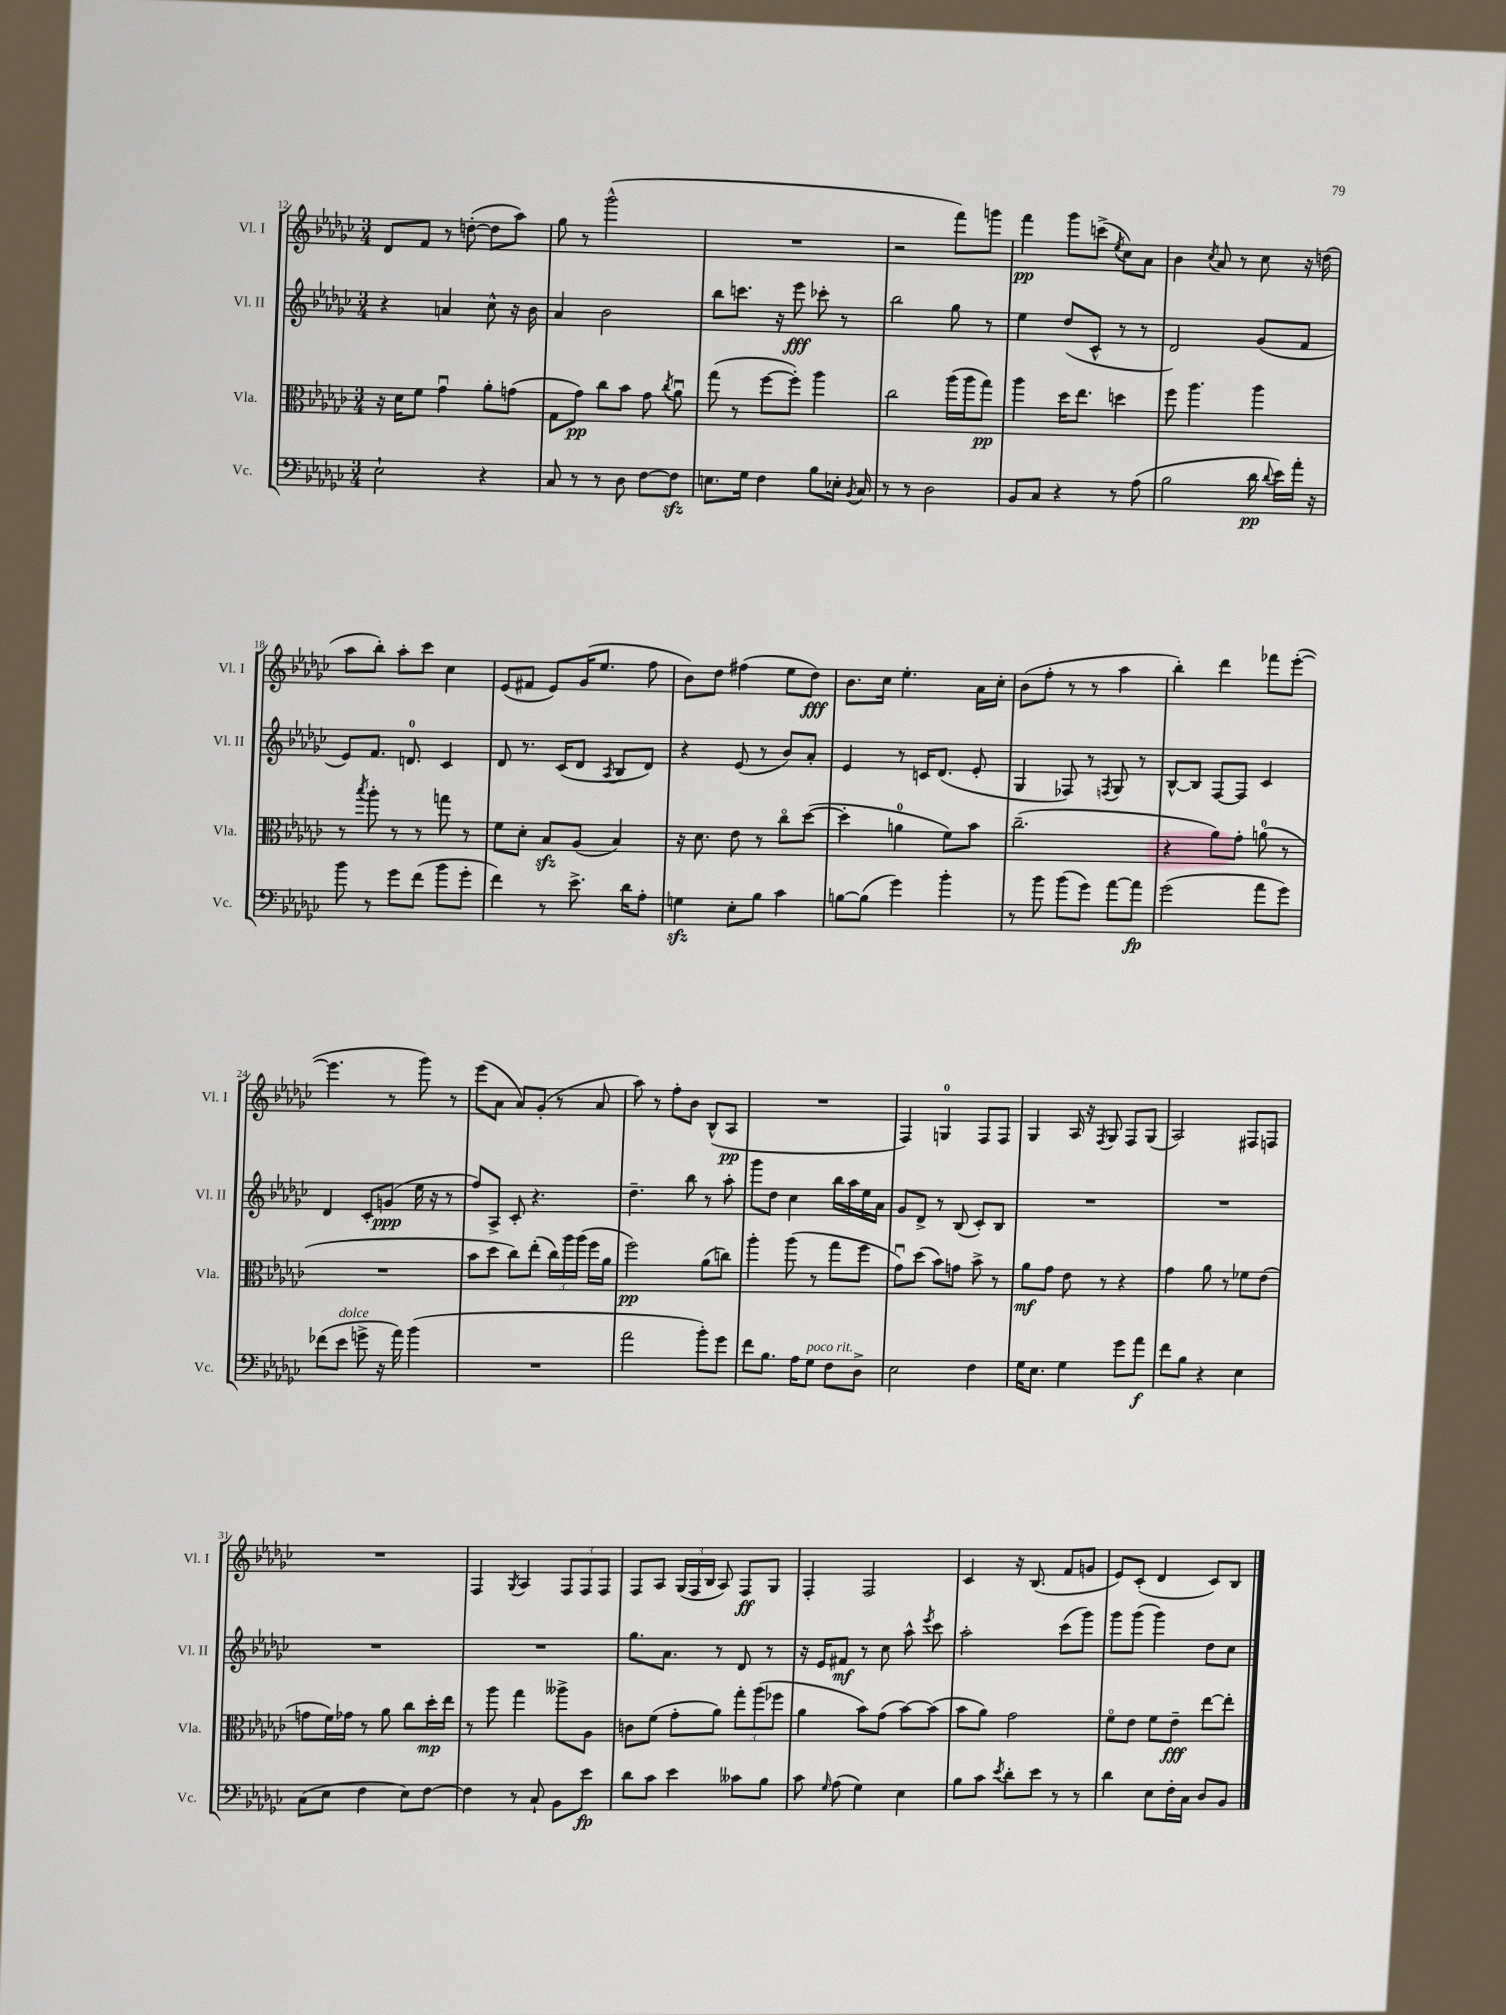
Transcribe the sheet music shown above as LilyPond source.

<<
\new StaffGroup <<
\new Staff = "s0" \with { instrumentName = "Vl. I" shortInstrumentName = "Vl. I" } {
    \clef treble \key ges \major \numericTimeSignature \time 3/4
    \autoBeamOff des'8[ f'8] r8 d''8~-.( d''8[ aes''8]) |
    ges''8 r8 ges'''2-^( |
    R2. |
    r2 f'''8[) g'''8] |
    f'''4\pp ges'''8[ c'''8]->( \acciaccatura { ees''8 } ces''8[) aes'8] |
    bes'4 \acciaccatura { ces''8 } aes'8 r8 ces''8 r16 d''16( |
    aes''8[ bes''8]-.) aes''8[-. ces'''8] ces''4 |
    ees'8[( fis'8] ees'8[) ges'16( ees''8.] f''8 |
    bes'8[) des''8] fis''4( ees''8[ des''8]\fff) |
    bes'8.[ ces''16] ees''4.-. aes'16[ ces''16]-. |
    bes'8[( f''8]-. r8 r8 aes''4 |
    bes''4-.) des'''4 fes'''8[ ees'''8]~-.( |
    ees'''4. r8 ges'''8) r8 |
    ees'''8[( aes'8] aes'8[) ges'8]-.( r8 aes'8 |
    aes''8) r8 f''8[-. bes'8] bes8[-^( aes8]\pp |
    R2. |
    f4) g4-0 f8[ f8] |
    ges4 aes16 r16 \acciaccatura { f8 } ges8 f8[ ges8]( |
    aes2) fis8[ f8] |
    R2. |
    f4 \acciaccatura { ges8 } aes4 \tuplet 3/2 { f8[ f8 f8] } |
    f8[ aes8] \tuplet 3/2 { ges16[( f16 bes16] } aes8) f8[\ff ges8] |
    f4-. f2 |
    ces'4 r16 bes8.( f'8[ g'8] |
    ees'8[) ces'8]-.( des'4 ces'8[) bes8] \bar "|." |
}
\new Staff = "s1" \with { instrumentName = "Vl. II" shortInstrumentName = "Vl. II" } {
    \clef treble \key ges \major \numericTimeSignature \time 3/4
    \autoBeamOff r4 a'4 ces''8-^ r16 bes'16 |
    aes'4 bes'2 |
    bes''8[ c'''8.] r16 ees'''8\fff ces'''8-. r8 |
    bes''2 ges''8 r8 |
    ees''4 des''8[( ces'8]-^ r8 r8 |
    des'2) ges'8[( f'8] |
    ees'8[) f'8.] d'8.-0 ces'4 |
    des'8 r8. ces'16[( des'8] \acciaccatura { aes8 } bes8[ des'8]) |
    r4 ees'8( r8 bes'8[) aes'8]-. |
    ees'4 r8 c'16[ des'8.]( ees'8-. |
    ges4 fes8) r8 \acciaccatura { f8 } ges8 r8 |
    bes8[~-^ bes8] f8[~ f8] ces'4 |
    des'4 ces'8[-. g'8]\ppp( ees''16 r16 r8 |
    f''8[) aes8]-> ces'8-. r4. |
    des''4.-- bes''8 r8 aes''8-. |
    ges'''8[ des''8] ces''4 bes''16[ aes''16 ees''16 aes'16] |
    ges'8[ des'8]-> r8 bes8( ces'8[-.) bes8] |
    R2. |
    R2. |
    R2. |
    R2. |
    ges''8.[ aes'8.] r8 des'8 r8 |
    r16 ees'16[ fis'8]\mf r8 ces''8 aes''8-^ \acciaccatura { ees'''8 } ces'''8 |
    aes''2-. ces'''8[( ges'''8]) |
    ges'''8[ ges'''8]( ges'''4) des''8[ ces''8] \bar "|." |
}
\new Staff = "s2" \with { instrumentName = "Vla." shortInstrumentName = "Vla." } {
    \clef alto \key ges \major \numericTimeSignature \time 3/4
    \autoBeamOff r16 des'16[ f'8] ges'4\downbow aes'8[-. g'8]( |
    ges8[ ges'8]\pp) ces''8[ bes'8] ges'8 \acciaccatura { ces''8 } aes'8\downbow |
    ges''8( r8 f''8[~ f''8]-.) aes''4 |
    ces''2 aes''16[( aes''16 ges''8]\pp) |
    aes''4 des''16[ ees''8.] d''4 |
    f''8 aes''4. aes''4 |
    r8 \acciaccatura { bes''8 } aes''8-. r8 r8 g''8 r8 |
    f'8[ des'8]-. bes8[\sfz aes8]( bes4) |
    r16 des'8. ees'8 r8 ces''8[\flageolet des''8]~( |
    des''4-. a'4-0 f'8[) bes'8] |
    ces''2.--( |
    r4 aes'8[) ges'8]-. a'8-0( r8 |
    R2. |
    bes'8[ des''8] ces''8[) ees''8]-.( \tuplet 3/2 { ces''16[) aes''16 aes''16]( } f''16[ aes'16] |
    f''2\pp) aes'8[( c''8]) |
    aes''4-. aes''8( r8 ges''8[ f''8] |
    ges'8[\downbow) des''8]( bes'8[) g'8] bes'8-> r8 |
    aes'8[\mf ges'8] ees'8 r8 r4 |
    ges'4 aes'8 r8 fes'8[ ees'8]( |
    g'8[ f'16) ges'16] r8 aes'8 ces''8[ des''16-.\mp ees''16] |
    r8 aes''8 ges''4 aeses''8[-> aes8] |
    c'8[ f'8]( ges'8[-. aes'8]) \tuplet 3/2 { ges''8[-. aes''8( fes''8] } |
    aes'4 bes'8[) ges'8]( bes'8[~) bes'8]( |
    bes'8[ aes'8]) ges'2 |
    f'8[\flageolet ees'8] f'8[ ees'8]--\fff ees''8[~ ees''8]-. \bar "|." |
}
\new Staff = "s3" \with { instrumentName = "Vc." shortInstrumentName = "Vc." } {
    \clef bass \key ges \major \numericTimeSignature \time 3/4
    \autoBeamOff ees2-! r4 |
    ces8 r8 r8 des8 f8[~ f8]\sfz |
    e8.[ ges16] f4 bes8[ ees16]-. \acciaccatura { bes,8 } ces16 |
    r8 r8 des2 |
    bes,8[ ces8] r4 r8 aes8( |
    bes2 des'16\pp \appoggiatura { des'8 } ees'16[) aes'16]-. r16 |
    bes'8 r8 ges'8[ f'8]( bes'8[ ges'8]-. |
    f'4) r8 ees'8.-> des'16[ aes8]-. |
    g4\sfz ees8[-. bes8] ces'4 |
    b8[~ b8]( ges'4) bes'4-. |
    r8 bes'8 bes'8[( ges'8]) aes'8[~ aes'8]\fp |
    ges'2( aes'8[ ges'8]) |
    fes'8[( ees'8]^\markup { \italic "dolce" } g'8-> r16 aes'16) bes'4( |
    R2. |
    aes'2 bes'8[-.) ges'8] |
    f'8[ bes8.] aes16[ ges8]^\markup { \italic "poco rit." } f8[ des8]-> |
    ees2 f4 |
    ges16[ ees8.] ges4 ges'8[ aes'8]\f |
    f'8[ bes8] r4 ees4 |
    ces8[( ees8] f4 ees8[) f8]~ |
    f4 r8 ces8-! bes,8[ ees'8]\fp |
    des'8[ ces'8] ees'4 ceses'8[ bes8] |
    ces'8 \grace { ges16 } aes8( ges4) ees4 |
    bes8[ ces'8] \acciaccatura { ees'8 } des'8[-. ees'8] r8 r8 |
    des'4 ees8[ f16-. ces16] des8[ bes,8] \bar "|." |
}
>>
>>
\layout { \context { \Score currentBarNumber = #12 } }
